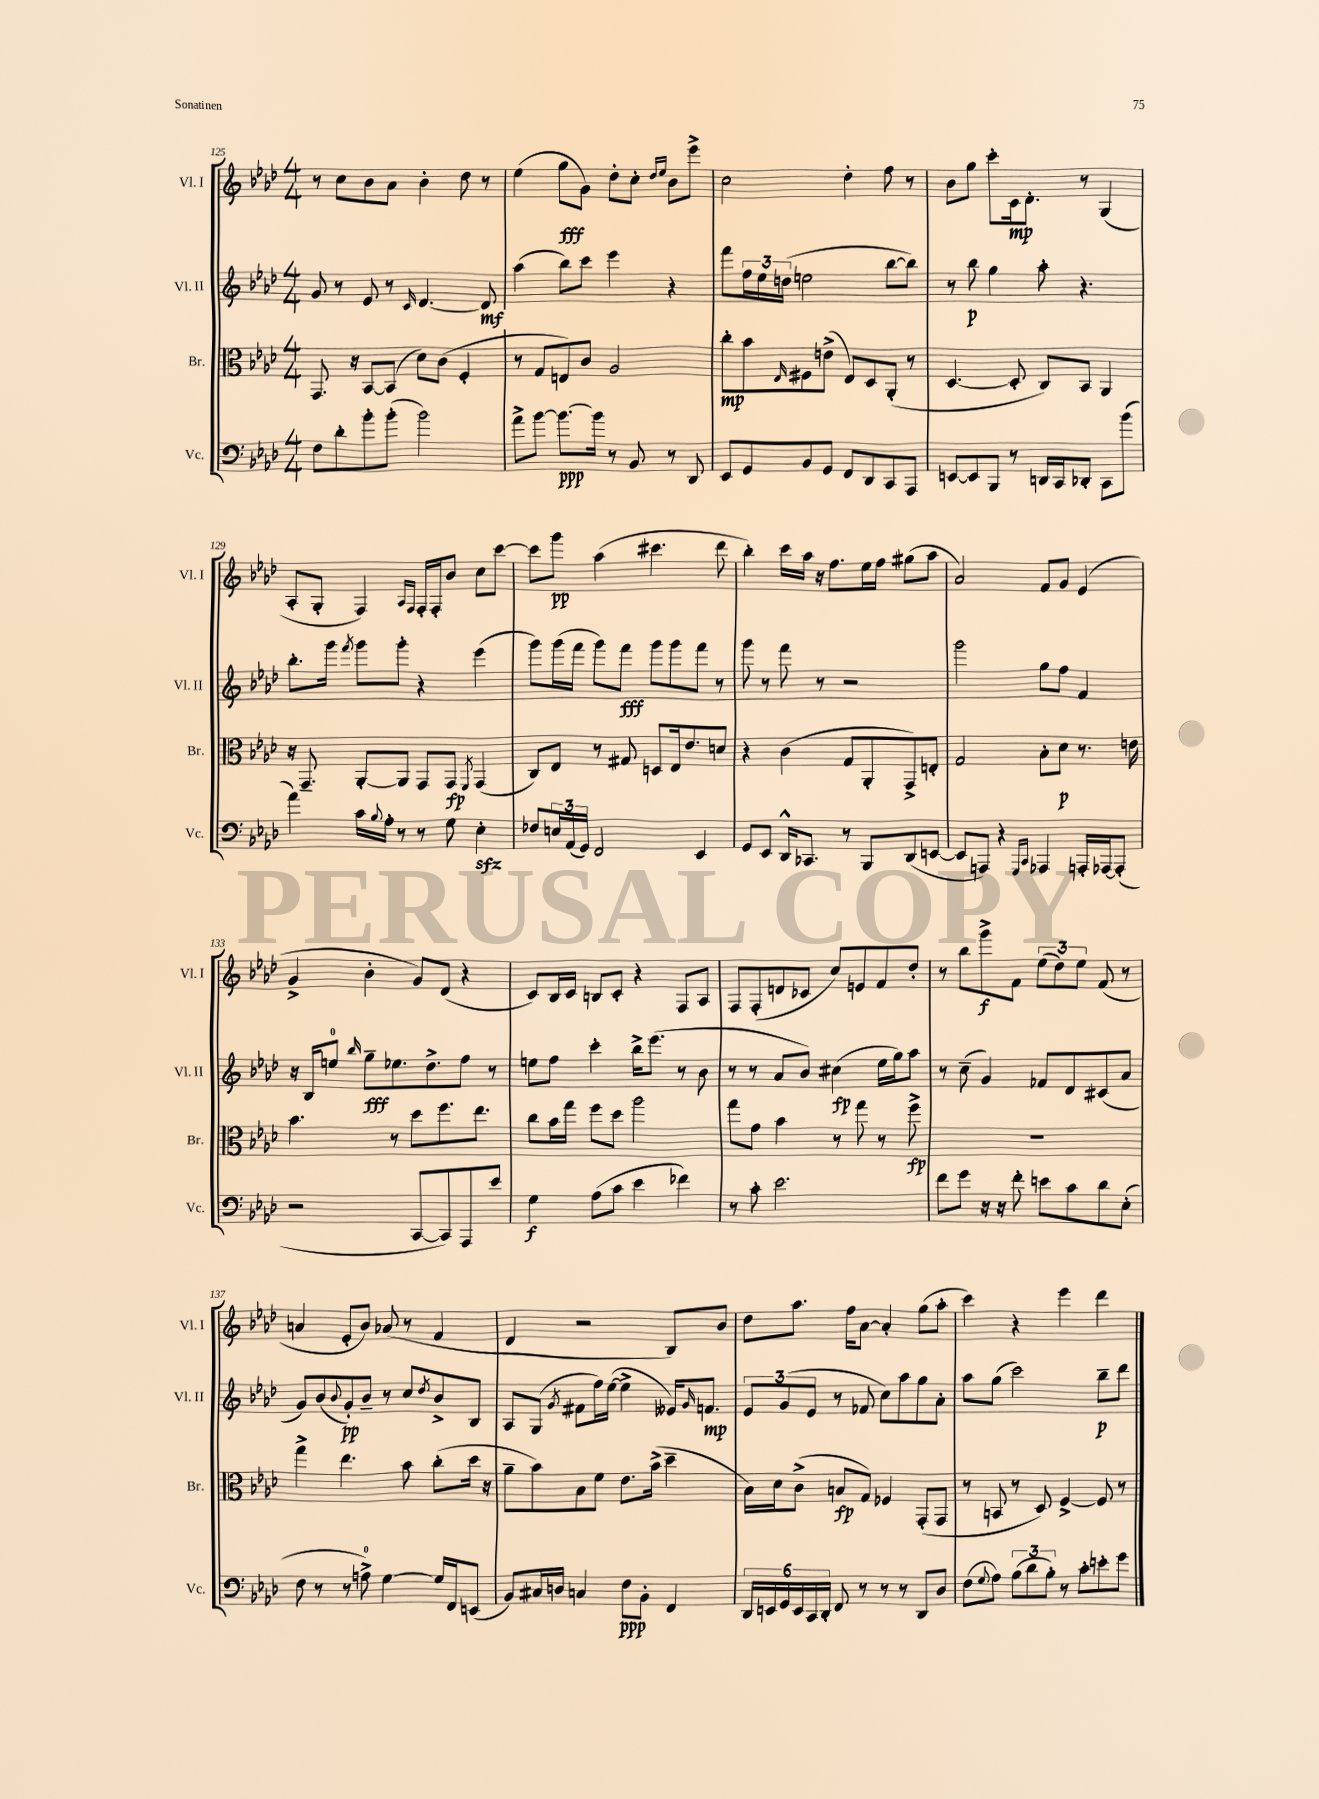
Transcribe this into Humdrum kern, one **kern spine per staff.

**kern	**kern	**kern	**kern
*staff4	*staff3	*staff2	*staff1
*clefF4	*clefC3	*clefG2	*clefG2
*k[b-e-a-d-]	*k[b-e-a-d-]	*k[b-e-a-d-]	*k[b-e-a-d-]
*M4/4	*M4/4	*M4/4	*M4/4
8F	8.GG	8g	8r
8d-'	.	8r	8cc
.	16r	.	.
8b-'	[8BB-	8e-	8b-
(8b-'	(8BB-]	8r	8a-
.	.	16qqc	.
2b-)	8d-)	[4.d-	4b-'
.	(8c	.	.
.	4F'	.	8dd-
.	.	8d-]	8r
=	=	=	=
8a-^	8r	(4aa-	(4ee-
[8b-	8G	.	.
8.b-_	8E)	8bb-)	8gg
.	8c	8ccc	8g)
16b-]	.	.	.
8r	2A-	4eee-	8dd-'
8BB-	.	.	8cc'
.	.	.	16qqdd-
.	.	.	16qqee-
8r	.	4r	8b-
8DD-	.	.	8eee-^
=	=	=	=
8EE-	8cc'	8fff	2cc
8GG	8b-	24ff	.
.	.	24ee-	.
.	.	(24dd	.
.	16qqE-	.	.
8BB-	8F#	2ee	.
8GG	(8e^	.	.
8FF	8E-)	.	4dd-'
8DD-	8D-	.	.
8CC	(8AA-'	[8bb-	8ff
8AAA-	8r	8bb-])	8r
=	=	=	=
[8EE	[4.D-	8r	8b-
8EE]	.	8bb-	8gg
8BBB-	.	4gg	8ccc'
8r	8D-']	.	16c
.	.	.	8.d-'
16DD	8C)	8aa-'	.
16CC	.	.	.
8DD-'	8BB-	4.r	8r
8CC	4AA-	.	(4G
(8b-	.	.	.
=	=	=	=
4a-)	16r	8.bb-'	8A-'
.	8.GG~	.	.
.	.	.	8G'
.	.	16ggg	.
.	.	8qfff	.
16c	[8AA-'	8ggg	4F)
8qqB-	.	.	.
16A-'	.	.	.
8r	8AA-]	8ggg'	.
.	.	.	16qqA-
.	.	.	16qqF
8r	8GG	4r	16F'
.	.	.	16F'
8G	8GG	.	8b-
.	8qFF	.	.
4E-'	(4GG	(4eee-	8cc
.	.	.	[8ccc
=	=	=	=
8F-	8C)	8ggg)	8ccc]
24E	8E-	(16ggg	8ggg
(24AA-	.	.	.
.	.	16fff	.
24GG)	.	.	.
2FF	8r	8ggg)	(4aa-
.	8G#	8fff	.
.	8D	8ggg	4.ccc#
.	16E-	8ggg	.
.	8.e-	.	.
4EE-	.	8fff	.
.	8d	8r	8ddd-
=	=	=	=
8GG	4r	8ggg	4bb-')
8EE-	.	8r	.
16DD-^^	(4c	8fff	16ccc
8.CC-	.	.	16aa-
.	.	8r	16r
.	.	.	8.ff
8r	8G	2r	.
8BBB-	8AA-'	.	16ee-
.	.	.	16ff
(8DD-	8GG^)	.	(8gg#
[8EE	8E'	.	8aa-
=	=	=	=
8EE]	2G	2ggg	2a-)
8AAA)	.	.	.
4r	.	.	.
16qqGGG	.	.	.
16qqCC	.	.	.
4AAA-	8B-'	8gg	8f
.	8d-	8ff	8g
16AAA'	8.r	4f	(4e-
[16AAA-	.	.	.
(8AAA-']	.	.	.
.	16e	.	.
=	=	=	=
2r	4.b-	16r	4g^
.	.	16B-	.
.	.	8ee	.
.	.	16qqbb-	.
.	.	8gg~	4b-'
.	8r	8.ee-	.
[8CC	8dd-	.	8g)
.	.	8.dd-^	.
8CC])	8.ff	.	(8d-
8AAA-	.	8ff	4r
.	8.ee-	.	.
8e-	.	8r	.
=	=	=	=
4G	8cc	8ee	8c)
.	16b-	8ff	16B-
.	16gg	.	16c
(8A-	8ff	4ccc'	8B
8c	8dd-	.	8c'
4e-	2aa-	16bb-^	4r
.	.	(8.eee-	.
4f-)	.	8r	8F
.	.	8b-	8A-
=	=	=	=
8r	8gg	8r	8F
8c'	8g	8r	(8F'
2.e-	4b-	8a-	8d
.	.	8b-)	8c-
.	8r	(4cc#	8cc)
.	8gg	.	8e
.	8r	16ee-	8f
.	.	16gg)	.
.	8ff^	8aa-	8dd-'
=	=	=	=
8f	1r	8r	8r
8g	.	(8cc~	8bb-
16r	.	4g)	8ggg^
16r	.	.	.
8f'	.	.	8f
8e	.	8f-	(12ee-
.	.	.	12dd-)
8c	.	8d-	.
.	.	.	12ee-
8d-	.	(8c#	(8f
(8E-'	.	8a-	8r
=	=	=	=
8F	4gg^	8g)	4a
8r	.	(8b-	.
.	.	8qqb-	.
8r	4.ee-	8g')	8e-'
8A^)	.	8b-~	8b-)
[4G	.	8r	(8a-
.	8b-	8cc	8r
.	.	8qdd-	.
16G]	(8cc'	8b-^	4f
16FF	.	.	.
(8EE	16dd-	8B-	.
.	16r	.	.
=	=	=	=
8BB-)	8a-~	8A-	4d-
16C#	8b-)	(8G	.
16D	.	.	.
.	.	8qg	.
4C	8B-	8f#	2r
.	8f	16ff)	.
.	.	([16ee-	.
8F	8.e-	4ee-^]	.
8BB-'	.	.	.
.	(16b-^	.	.
4FF	4dd-~	16e--)	8B-)
.	.	16qqg	.
.	.	8.f	.
.	.	.	8b-
=	=	=	=
24DD-	16B-)	12e-	8dd-
24EE	.	.	.
.	16d-	.	.
24GG	.	(12g	.
24EE	(8c^	.	8.aa-
24CC	.	12e-	.
24DD-'	.	.	.
8FF	8B	8r	.
.	.	.	16ff
8r	8G)	8f-	[8a-
8r	4F-	8cc)	4a-']
8r	.	8aa-	.
8DD-	(8GG'	8gg	(8gg
8D-	8GG	8a-'	8aa-'
=	=	=	=
(8F	8r	8aa-	4ccc)
8qqG	.	.	.
8A-)	8BB	(8gg	.
(12B-	8r	2ccc)	4r
12d-	.	.	.
.	8D-)	.	.
12B-')	.	.	.
8r	[4F^	.	4eee-
8c'	.	.	.
8e'	8F]	8bb-~	4ddd-
8g	8r	8ddd-	.
==	==	==	==
*-	*-	*-	*-
